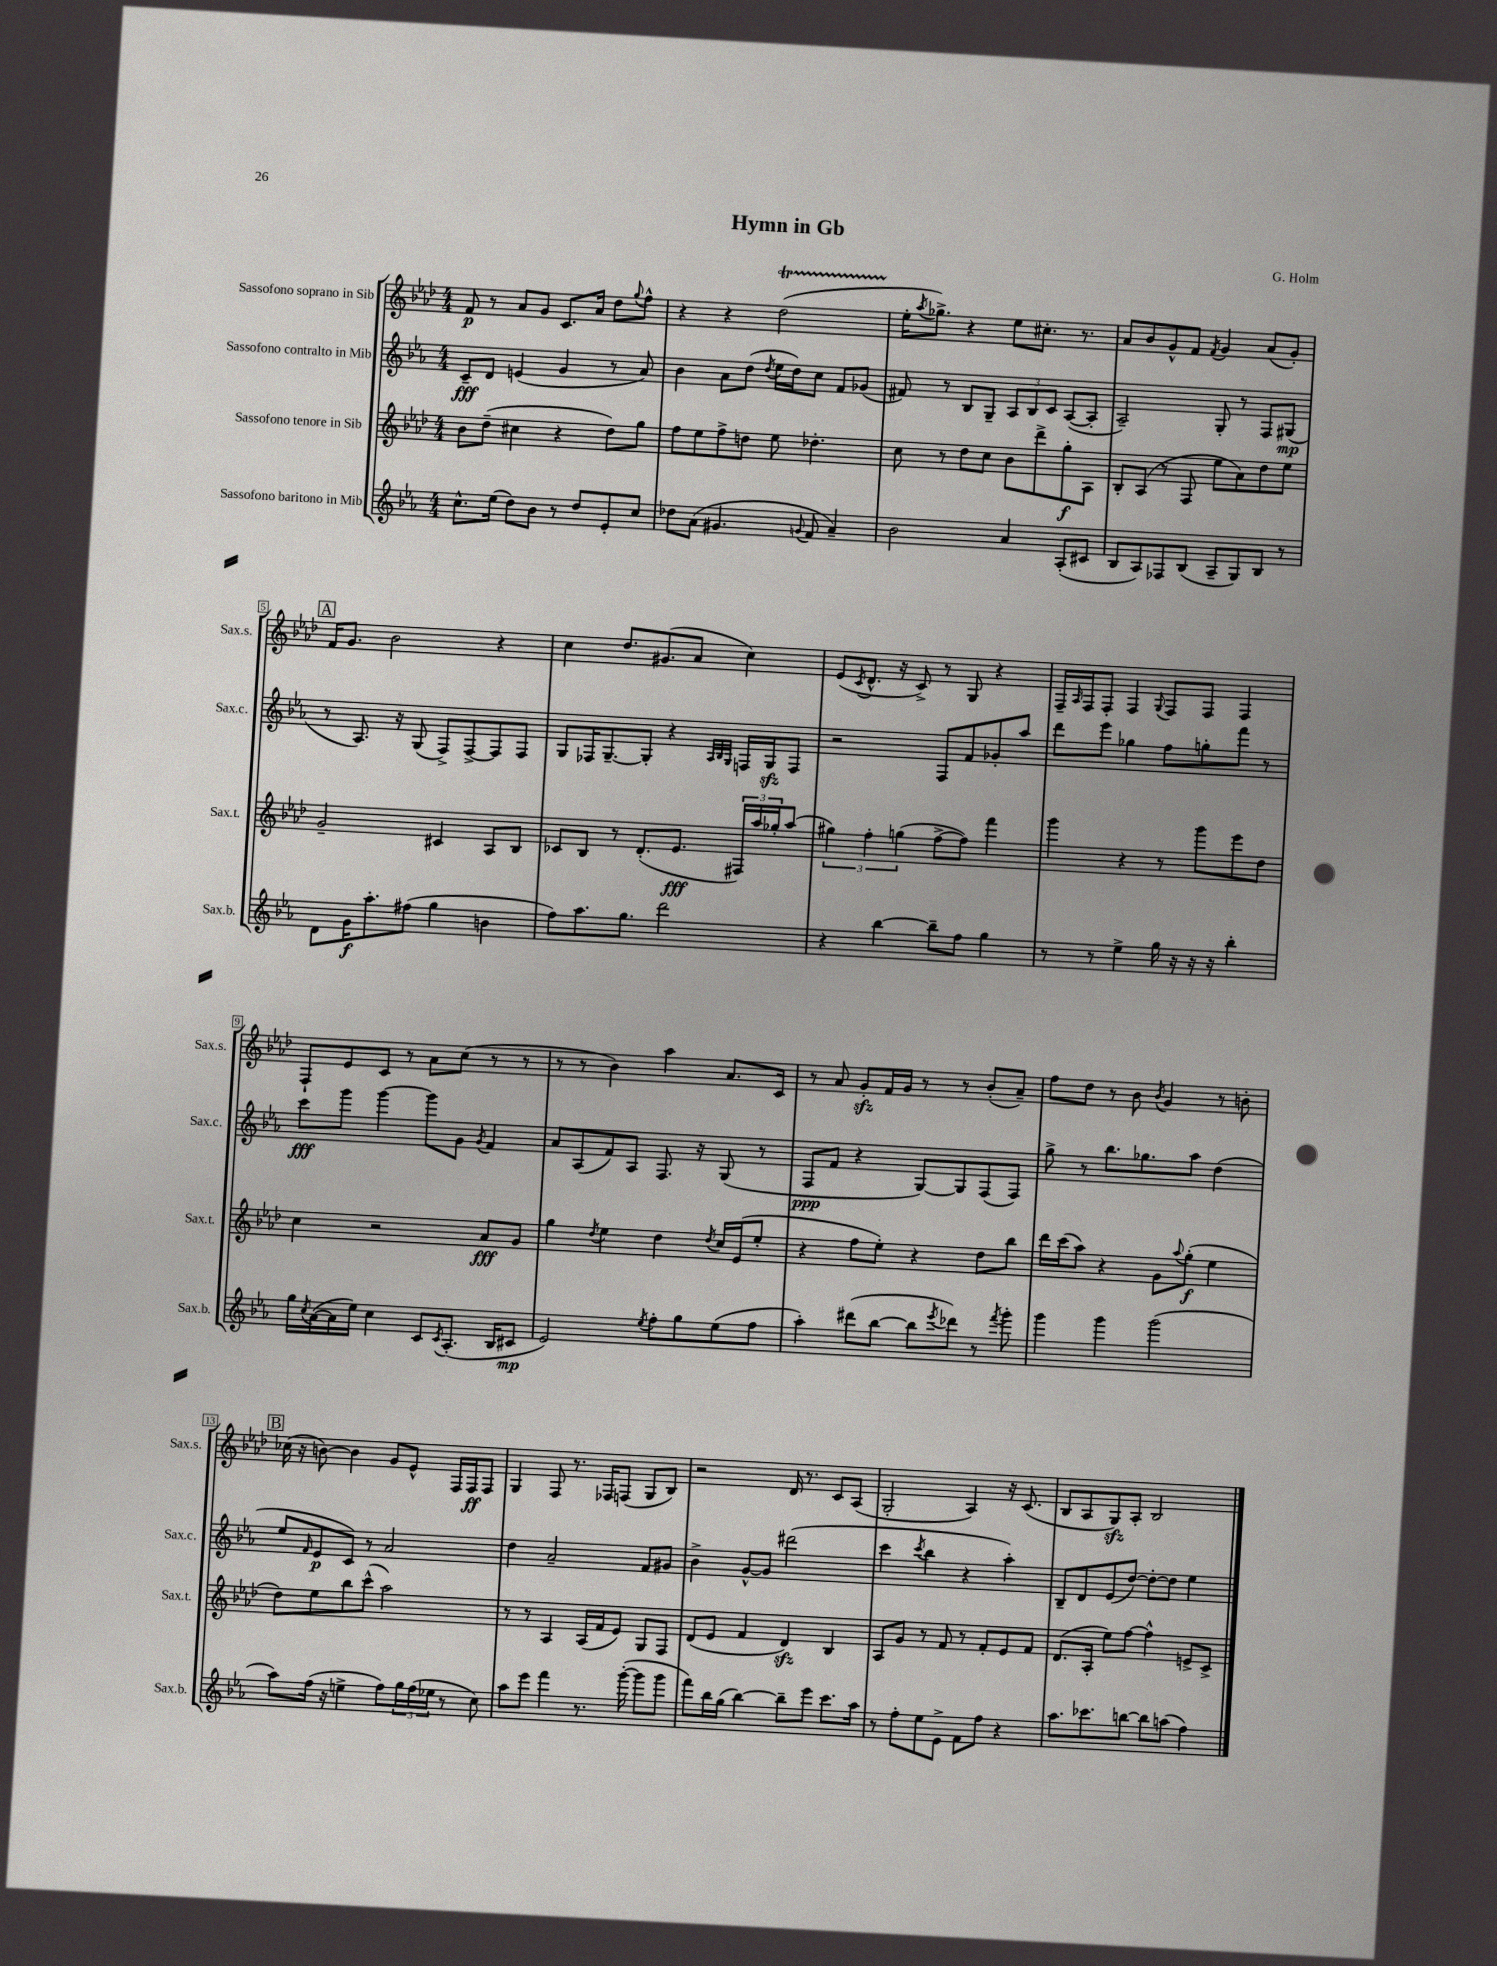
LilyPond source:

\header { title = "Hymn in Gb" composer = "G. Holm" }
<<
\new StaffGroup <<
\new Staff = "s0" \with { instrumentName = "Sassofono soprano in Sib" shortInstrumentName = "Sax.s." } {
    \clef treble \key aes \major \numericTimeSignature \time 4/4
    f'8\p r8 aes'8 g'8 c'8. aes'16 des''8 \appoggiatura { g''8 } f''8-^ |
    r4 r4 des''2\startTrillSpan( |
    ees''16-.\stopTrillSpan \acciaccatura { aes''8 } ges''8.->) r4 ees''8 cis''8.-. r8. |
    aes'8 bes'8 g'8-^ f'8 \acciaccatura { f'8 } g'4 aes'8( g'8-.) |
    \mark \markup { \box "A" } f'16 g'8. bes'2 r4 |
    c''4 des''8. gis'8.( aes'8 c''4) |
    ees'8( \acciaccatura { c'8 } des'8.-^ r16 c'8->) r8 g8 r4 |
    f16-- \grace { aes16 } f16 f8-. f4 \appoggiatura { g8 } f8 f8 f4 |
    f8-! ees'8 c'8 r8 aes'8 c''8( r8 r8 |
    r8 r8 bes'4) aes''4 aes'8. c'16 |
    r8 aes'8 g'8-.\sfz f'16 g'16 r8 r8 bes'8-.( aes'8--) |
    f''8 des''8 r8 bes'8 \acciaccatura { bes'8 } g'4 r8 b'8-. |
    \mark \markup { \box "B" } ces''16( r16 b'8~) b'4 g'8 ees'8-^ f16 f16\ff f8 |
    g4 f8 r8. fes16 f8( g8 bes8) |
    r2 des'16 r8. c'8 aes8( |
    g2-. aes4) r16 c'8.( |
    bes8 aes8 g8\sfz) aes8-. bes2 \bar "|." |
}
\new Staff = "s1" \with { instrumentName = "Sassofono contralto in Mib" shortInstrumentName = "Sax.c." } {
    \clef treble \key ees \major \numericTimeSignature \time 4/4
    c'8--\fff d'8 e'4( g'4 r8 aes'8) |
    bes'4 aes'8 d''8( \acciaccatura { d''8 } ees''16 d''16) c''8 f'8 ges'8( |
    fis'8) r8 bes8 g8-- \tuplet 3/2 { aes8 bes8 c'8 } aes8~( aes8-. |
    aes2--) g8-. r8 f8 gis8\mp( |
    \mark \markup { \box "A" } r8 aes8.) r16 g8( f8->) f8~-> f8 f8 |
    g8 fes16 g8.~-- g8-. r4 \grace { aes32 bes32 g32 } f16 g16\sfz f8 |
    r2 f8 f'8 ges'8-. aes''8 |
    d'''8 ees'''8 ges''4 f''8 g''8-. f'''8 r8 |
    c'''8\fff g'''8 g'''4~ g'''8 g'8 \acciaccatura { g'8 } f'4 |
    aes'8 aes8( f'8) aes8 f8. r16 g8( r8 |
    f8\ppp f'8 r4 g8~) g8 f8( f8) |
    g''8-> r8 bes''8. ges''8. aes''8 d''4( |
    \mark \markup { \box "B" } ees''8 \grace { f'16 } ees'8\p c'8) r8 aes'2 |
    d''4 aes'2-- f'8 gis'8 |
    bes'4-> g'8~-^ g'8 dis'''2( |
    c'''4 \acciaccatura { c'''8 } bes''4 r4 aes''4-.) |
    bes8-- d'8 ees'8( d''8~) d''8~-. d''8 ees''4 \bar "|." |
}
\new Staff = "s2" \with { instrumentName = "Sassofono tenore in Sib" shortInstrumentName = "Sax.t." } {
    \clef treble \key aes \major \numericTimeSignature \time 4/4
    bes'8 des''8--( cis''4 r4 des''8) g''8 |
    f''8 ees''8 f''8-> d''8 ees''8 des''4.-. |
    c''8 r8 des''8 c''8 bes'8 des'''8-> g''8-.\f aes8 |
    bes8-. aes8( r8 f8 ees''8 aes'8) des''8 ees''8 |
    \mark \markup { \box "A" } g'2-- cis'4 aes8 bes8 |
    ces'8 bes8 r8 des'8.-.( ees'8.\fff \tuplet 3/2 { fis16) aes''16 ges''16-. } aes''8( |
    \tuplet 3/2 { gis''4) f''4-. g''4( } f''8~-> f''8) f'''4 |
    g'''4 r4 r8 g'''8 ees'''8 des''8 |
    c''4 r2 aes'8\fff g'8 |
    g''4 \acciaccatura { des''8 } ees''4 des''4 \acciaccatura { des''8 } c''16 ees'16( ees''8-. |
    r4 f''8 ees''8-.) r4 des''8 bes''8 |
    des'''16 c'''16( aes''8) r4 g'8 \appoggiatura { aes''8 } g''8-.\f( ees''4 |
    \mark \markup { \box "B" } des''8) ees''8 bes''8 c'''8-^( aes''2) |
    r8 r8 aes4 aes16( f'16 ees'8) g8 f8 |
    des'8( ees'8 f'4 des'4\sfz) bes4 |
    aes8 g'8 r8 f'8 r8 f'8-. ees'8 f'8 |
    des'8.( aes16-. ees''8) f''8~ f''4-^ e'8-> c'8-> \bar "|." |
}
\new Staff = "s3" \with { instrumentName = "Sassofono baritono in Mib" shortInstrumentName = "Sax.b." } {
    \clef treble \key ees \major \numericTimeSignature \time 4/4
    c''8.-^ ees''16( d''8) bes'8 r8 d''8 ees'8-. c''8 |
    des''8 aes'8( gis'4. \appoggiatura { g'8 } f'8 aes'4--) |
    bes'2 aes'4 aes8-.( cis'8 |
    bes8 aes8) fes8 bes8( aes8-- g8) bes8 r8 |
    \mark \markup { \box "A" } d'8 g'16\f aes''8.-. fis''8( g''4 b'4 |
    f''8) aes''8. g''8. d'''2 |
    r4 bes''4~ bes''8-- f''8 g''4 |
    r8 r8 ees''4-> g''16 r16 r16 r16 bes''4-. |
    g''16 \acciaccatura { c''8 } aes'16~( aes'16 ees''16) c''4 c'8 \acciaccatura { c'8 } aes8.-.( bes16 cis'8\mp |
    ees'2) \acciaccatura { ees''8 } f''8-. g''8 ees''8( f''8 |
    aes''4-.) dis'''8( bes''8~ bes''8 \acciaccatura { ees'''8 } des'''8) r8 \acciaccatura { f'''8 } g'''8-. |
    g'''4 g'''4 g'''2( |
    \mark \markup { \box "B" } aes''8) f''16( r16 e''4-> f''8) \tuplet 3/2 { g''16 f''16( ees''16 } r8 c''8) |
    aes''8 ees'''8 f'''4 r8. g'''16~-.( g'''8 g'''8 |
    f'''8) bes''16 g''16( bes''4~) bes''8-- ees'''8 c'''8. aes''16 |
    r8 f''8-. ees''8 ees'8-> f'8 f''8 r4 |
    aes''8. ces'''8. b''8~ b''8 a''8( f''4) \bar "|." |
}
>>
>>
\layout { \context { \Score \override BarNumber.stencil = #(make-stencil-boxer 0.1 0.3 ly:text-interface::print) } }
